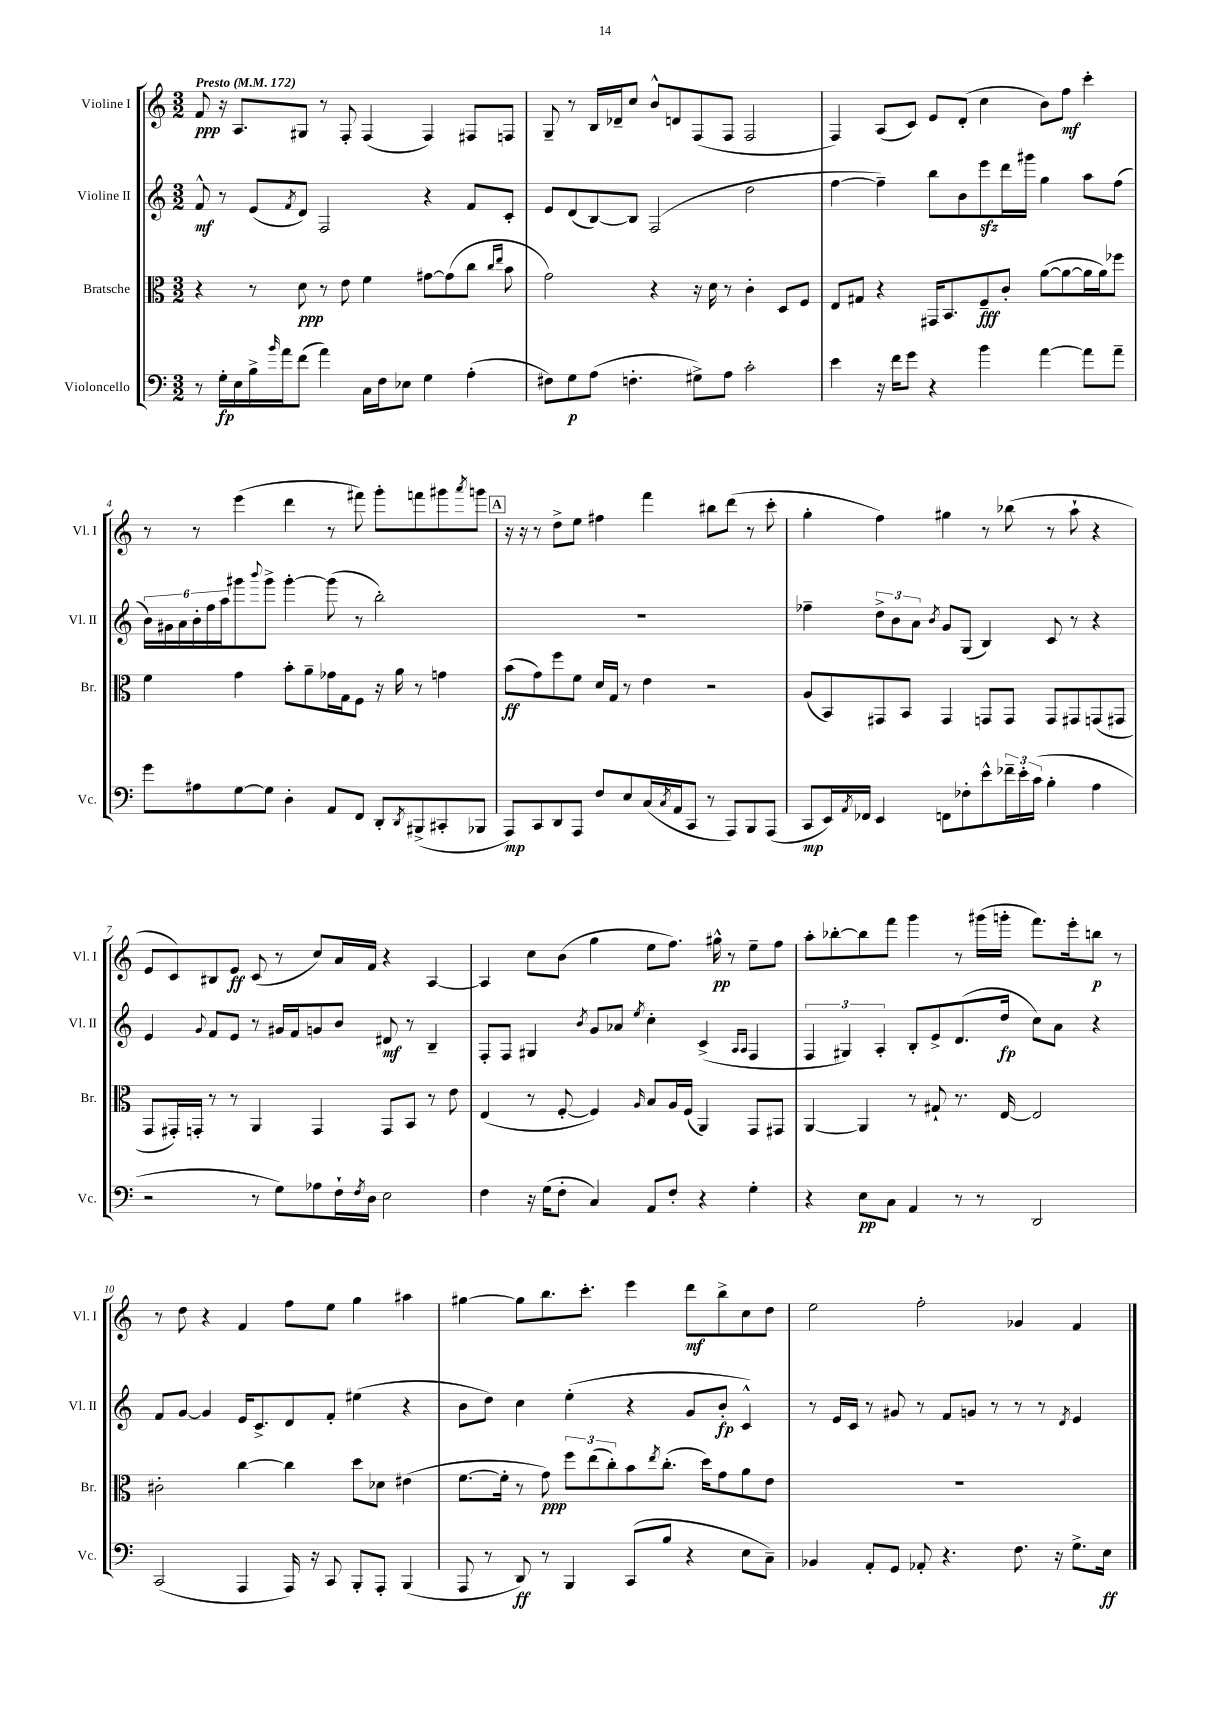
<<
\new StaffGroup <<
\new Staff = "s0" \with { instrumentName = "Violine I" shortInstrumentName = "Vl. I" } {
    \clef treble \key c \major \numericTimeSignature \time 3/2 \tempo "Presto" 4 = 172
    f'8\ppp r16 a8. gis8 r8 f8-. f4( f4) fis8 f8 |
    g8-- r8 b16 des'16-- c''8 b'8-^ d'8 f8( f8 f2 |
    f4) a8( c'8) e'8 d'8-.( c''4 b'8) f''8\mf c'''4-. |
    r8 r8 e'''4( d'''4 r8 fis'''8) g'''8-. f'''8 gis'''8 \acciaccatura { a'''8 } g'''8 |
    \mark \markup { \box "A" } r16 r16 r8 d''8-> e''8 fis''4 f'''4 bis''8 d'''8( r8 c'''8-. |
    g''4-. f''4) gis''4 r8 bes''8( r8 a''8-! r4 |
    e'8 c'8) bis8 e'8\ff c'8( r8 c''8) a'16 f'16 r4 a4~ |
    a4 c''8 b'8( g''4 e''8 f''8.) gis''16-^\pp r8 e''8-- f''8 |
    a''8-. bes''8~-. bes''8 f'''8 g'''4 r8 gis'''16( g'''16-. f'''8.) e'''16-. b''8\p r8 |
    r8 d''8 r4 f'4 f''8 e''8 g''4 ais''4 |
    gis''4~ gis''8 b''8. c'''8.-. e'''4 d'''8\mf b''8-> c''8 d''8 |
    e''2 f''2-. ges'4 f'4 \bar "|." |
}
\new Staff = "s1" \with { instrumentName = "Violine II" shortInstrumentName = "Vl. II" } {
    \clef treble \key c \major \numericTimeSignature \time 3/2
    f'8-^\mf r8 e'8( \acciaccatura { f'8 } d'8) f2 r4 f'8 c'8-. |
    e'8 d'8( b8~) b8 f2( d''2 |
    f''4~ f''4--) b''8 b'8 e'''8\sfz d'''16 gis'''16 g''4 a''8 f''8( |
    \tuplet 6/4 { b'16) gis'16 a'16 b'16-. f''16 a''16 } gis'''8 \appoggiatura { b'''8 } gis'''8-> gis'''4~-. gis'''8( r8 b''2-.) |
    \mark \markup { \box "A" } R1. |
    fes''4-- \tuplet 3/2 { d''8-> b'8 a'8 } \acciaccatura { b'8 } g'8 g8( b4) c'8 r8 r4 |
    e'4 \appoggiatura { g'8 } f'8 e'8 r8 gis'16 f'16 g'8 b'8 dis'8\mf r8 b4-- |
    f8-. f8 gis4 \acciaccatura { b'8 } g'8 aes'8 \acciaccatura { e''8 } c''4-. c'4->( \grace { a16 a16 } f4 |
    \tuplet 3/2 { f4 gis4) a4-. } b8-. e'8-> d'8.( d''16\fp c''8) a'8 r4 |
    f'8 g'8~ g'4 e'16 c'8.-> d'8 f'8-. eis''4( r4 |
    b'8 d''8) c''4 e''4-.( r4 g'8 b'8-.\fp c'4-^) |
    r8 e'16 c'16 r8 gis'8 r8 f'8 g'8 r8 r8 r8 \acciaccatura { d'8 } e'4 \bar "|." |
}
\new Staff = "s2" \with { instrumentName = "Bratsche" shortInstrumentName = "Br." } {
    \clef alto \key c \major \numericTimeSignature \time 3/2
    r4 r8 d'8\ppp r8 e'8 f'4 gis'8~ gis'8( c''8 \grace { c''16 e''16 } b'8 |
    g'2) r4 r16 d'16 r8 c'4-. d8 f8 |
    e8 gis8 r4 gis,16 b,8. f8--\fff c'8-. a'8~( a'8~ a'16 a'16) fes''8 |
    f'4 g'4 b'8-. a'8-- ges'16 g16 f8 r16 a'16 r8 g'4 |
    \mark \markup { \box "A" } b'8\ff( g'8) f''8 f'8 d'16 g16 r8 e'4 r2 |
    a8( b,8) gis,8 b,8 gis,4 g,8 g,8 g,8 gis,8 g,8( gis,8 |
    g,8 gis,16-.) g,16-. r8 r8 a,4 g,4 g,8 b,8 r8 e'8 |
    e4( r8 f8~-. f4) \grace { a16 } b8 a16 f16( a,4) g,8 gis,8 |
    a,4~ a,4 r8 gis8-! r8. e16~ e2 |
    cis'2-. c''4~ c''4 d''8 des'8 eis'4( |
    f'8.~ f'16-. r8 g'8\ppp) \tuplet 3/2 { f''8 e''8( c''8-.) } b'8 \acciaccatura { e''8 } c''8.-.( d''16) g'8 a'8 e'8 |
    R1. \bar "|." |
}
\new Staff = "s3" \with { instrumentName = "Violoncello" shortInstrumentName = "Vc." } {
    \clef bass \key c \major \numericTimeSignature \time 3/2
    r8 g16-.\fp e16 b16-> \grace { b'16 } a'16 f'8( a'4) c16 f16 ees8 g4 a4-.( |
    fis8) g8\p a8( f4.-. gis8->) a8 c'2-. |
    e'4 r16 f'16 g'8 r4 b'4 a'4~ a'8 a'8-- |
    g'8 ais8 g8~ g8 d4-. a,8 f,8 d,8-. \acciaccatura { d,8 } bis,,8->( cis,8-. bes,,8 |
    \mark \markup { \box "A" } a,,8\mp) c,8 d,8 a,,8 f8 e8 c16( \acciaccatura { c8 } a,16 c,8 r8 a,,8) b,,8 a,,8( |
    c,8\mp e,16) \acciaccatura { a,8 } fes,16 e,4 f,8 fes8-. e'8-^ \tuplet 3/2 { fes'16-- e'16-. c'16( } b4-. a4 |
    r2 r8 g8) aes8 f16-! \acciaccatura { f8 } d16 e2 |
    f4 r16 g16( f8-. c4) a,8 f8-. r4 g4-. |
    r4 e8\pp c8 a,4 r8 r8 d,2 |
    c,2( a,,4 a,,16) r16 c,8 b,,8-. a,,8-. b,,4( |
    a,,8 r8 d,8\ff) r8 b,,4 c,8( b8 r4 e8 c8--) |
    bes,4 a,8-. g,8 aes,8-. r4. f8. r16 g8.-> e16\ff \bar "|." |
}
>>
>>
